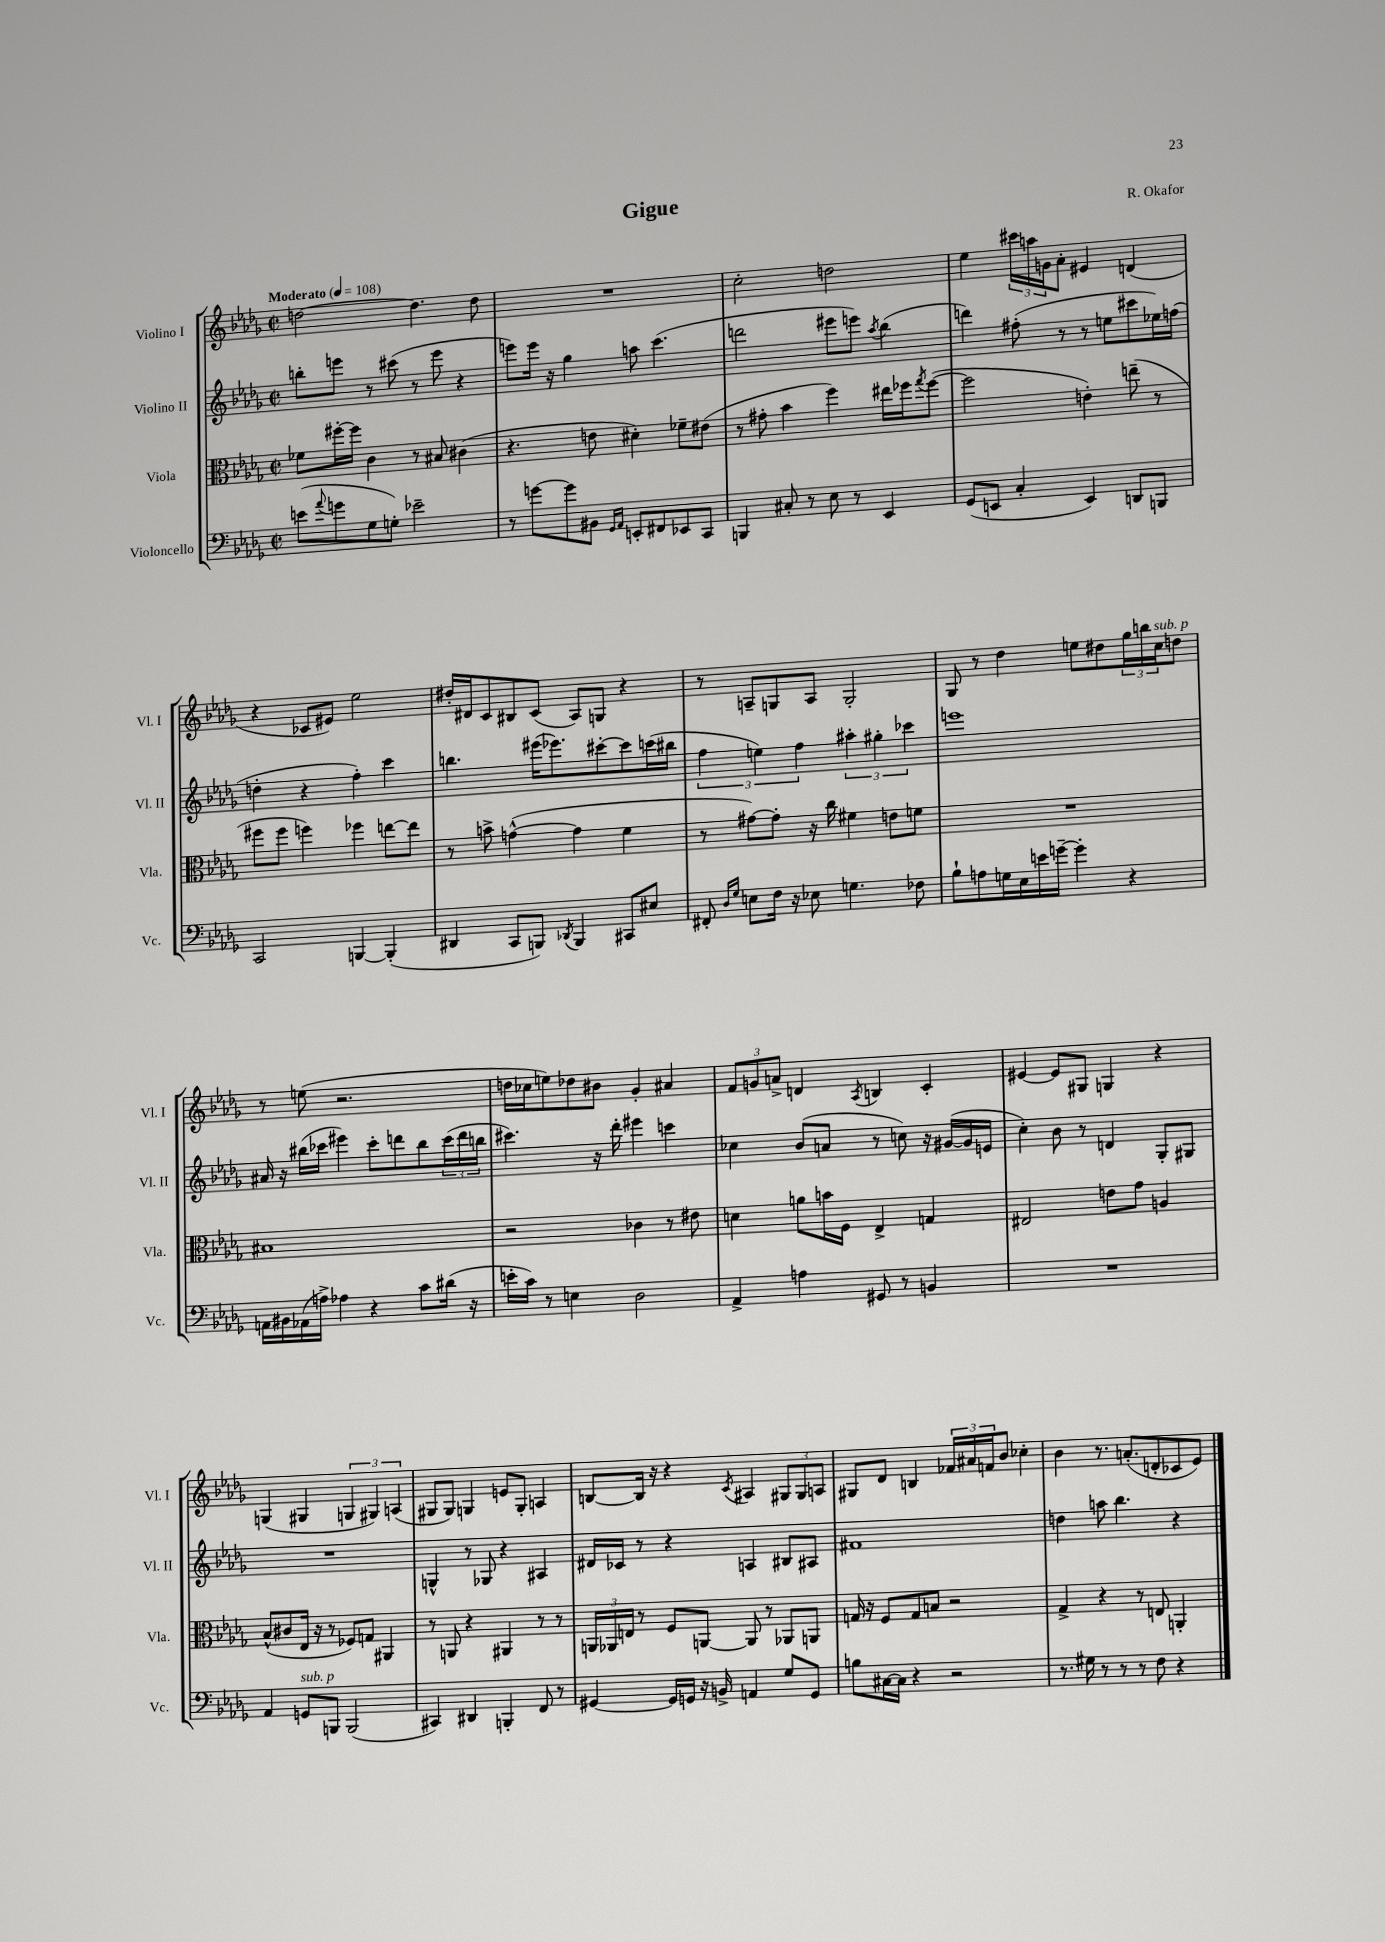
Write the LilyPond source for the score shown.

\header { title = "Gigue" composer = "R. Okafor" }
<<
\new StaffGroup <<
\new Staff = "s0" \with { instrumentName = "Violino I" shortInstrumentName = "Vl. I" } {
    \clef treble \key des \major \defaultTimeSignature \time 2/2 \tempo "Moderato" 4 = 108
    d''2~ d''4. d''8 |
    R1 |
    c''2-. d''2 |
    ees''4 \tuplet 3/2 { cis'''16 a''16 g'16 } aes'8-. eis'4 d'4( |
    r4 ces'8 eis'8) ees''2 |
    dis''16-. dis'16 c'8 bis8 c'8( aes8) g8 r4 |
    r8 a8-- g8 a8 g2-. |
    ges8 r8 des''4 e''8 dis''8 \tuplet 3/2 { ges''16 b''16 c''16^\markup { \italic "sub. p" } } d''8 |
    r8 e''8( r2. |
    d''16 ces''16 e''8) des''8 bis'8 ges'4-. ais'4 |
    \tuplet 3/2 { f'8 g'8 a'8-> } d'4 \acciaccatura { aes8 } b4 c'4-. |
    eis'4~ eis'8 gis8 g4 r4 |
    g4( gis4 \tuplet 3/2 { g4 gis4) a4( } |
    gis8 gis8) g4 e'8 g8-. a4 |
    b8~ b16 r16 r4 \acciaccatura { c'8 } ais4 \tuplet 3/2 { gis8 gis8 a8 } |
    gis8 des'8 b4 \tuplet 3/2 { fes'16 ais'16 f'16 } bes'8 ces''4-. |
    bes'4 r8. a'8.-.( d'8-. ces'8 ees'8) \bar "|." |
}
\new Staff = "s1" \with { instrumentName = "Violino II" shortInstrumentName = "Vl. II" } {
    \clef treble \key des \major \defaultTimeSignature \time 2/2
    b''8-. e'''8 r8 cis'''8( r8 e'''8 r4 |
    e'''8) e'''16 r16 ges''4 a''8 c'''4.( |
    d'''2 eis'''8 e'''8) \acciaccatura { aes''8 } bes''4( |
    d'''4) fis''8-.( r8 r8 e''8 cis'''8 ees''16) f''16( |
    d''4-. r4 f''4-.) c'''4 |
    b''4. eis'''16( ees'''8.) cis'''8~-. cis'''8 c'''16( bis''16 |
    \tuplet 3/2 { f''4 e''4) f''4 } \tuplet 3/2 { ais''4-. gis''4-. ces'''4 } |
    e'''1 |
    ais'16 r16 bis''16( ces'''16 eis'''4) ces'''8-. d'''8 bis''8 \tuplet 3/2 { ces'''16( d'''16 b''16 } |
    cis'''4.) r16 des'''16-. eis'''4 c'''4 |
    ces''4 bes'8( a'8 r8 c''8) r16 gis'16~( gis'16 e'16 |
    c''4-.) bes'8 r8 d'4 ges8-. gis8 |
    R1 |
    g4-^ r8 ges8 r4 ais4 |
    dis'16 ces'16 r8 r4 a4 bis8 ais8 |
    fis'1 |
    d''4 a''8 bes''4. r4 \bar "|." |
}
\new Staff = "s2" \with { instrumentName = "Viola" shortInstrumentName = "Vla." } {
    \clef alto \key des \major \defaultTimeSignature \time 2/2
    fes'8 fis''16~-. fis''16 c'4 r8 bis8 cis'4( |
    r4. e'8 dis'4-.) fes'8-- eis'8( |
    r8 gis'8-. bes'4 f''4) eis''16 fes''16 \acciaccatura { ges''8 } fes''8~( |
    fes''2 e'4-.) e''8--( r8 |
    fis''8 fis''8 f''4) fes''4 e''8~ e''8 |
    r8 b'8-> g'4~-^( g'4 f'4 |
    r8 gis'8~) gis'8-. r16 c''16 fis'4 e'8 f'8 |
    R1 |
    bis1 |
    r2 ces'4 r8 eis'8 |
    d'4 a'8 b'16 f16 ees4-> g4 |
    eis2 e'8 ges'8 a4 |
    bes8-^( cis'8 ees16 r16 r8 fes8) g8 ais,4 |
    r8 a,8 r4 ais,4 r8 r8 |
    \tuplet 3/2 { a,16 aes,16 e16 } r8 f8 a,8~ a,8 r8 aes,8 a,8 |
    g16 r16 f8 g8 b8 r2 |
    ges4-> r4 r8 e8 a,4-. \bar "|." |
}
\new Staff = "s3" \with { instrumentName = "Violoncello" shortInstrumentName = "Vc." } {
    \clef bass \key des \major \defaultTimeSignature \time 2/2
    e'8( \appoggiatura { aes'8 } g'8 ges8 g8-.) ees'2-- |
    r8 g'8~ g'8 bis,8 \grace { ges,16 aes,16 } e,8-. fis,8 ees,8 c,8 |
    b,,4 cis8-. r8 ees8 r8 ees,4 |
    ges,8( e,8 c4-. e,4) d,8 b,,8 |
    c,2 b,,4~ b,,4-.( |
    dis,4 c,8 b,,8) \acciaccatura { des,8 } b,,4 cis,8 eis8 |
    fis,8-. \grace { des16 ges16 } e8 f16 r16 ees8 g4. fes8 |
    bes8-! a8 g16 ees16 e'16 g'16~-- g'4-. r4 |
    a,16 bis,16 aes,16( a16->) aes4 r4 c'8 dis'16( r16 |
    e'16-. c'16) r8 e4 des2 |
    aes,4-> a4 gis,8 r8 b,4 |
    R1 |
    aes,4 g,8^\markup { \italic "sub. p" } b,,8 b,,2( |
    cis,4) dis,4 b,,4-. f,8 r8 |
    gis,4~ gis,16 g,16 r16 b,16-> a,4 ges8 g,8 |
    b8 cis16~ cis16 r4 r2 |
    r8. gis16 r8 r8 r8 f8 r4 \bar "|." |
}
>>
>>
\layout { \context { \Score \remove "Bar_number_engraver" } }
